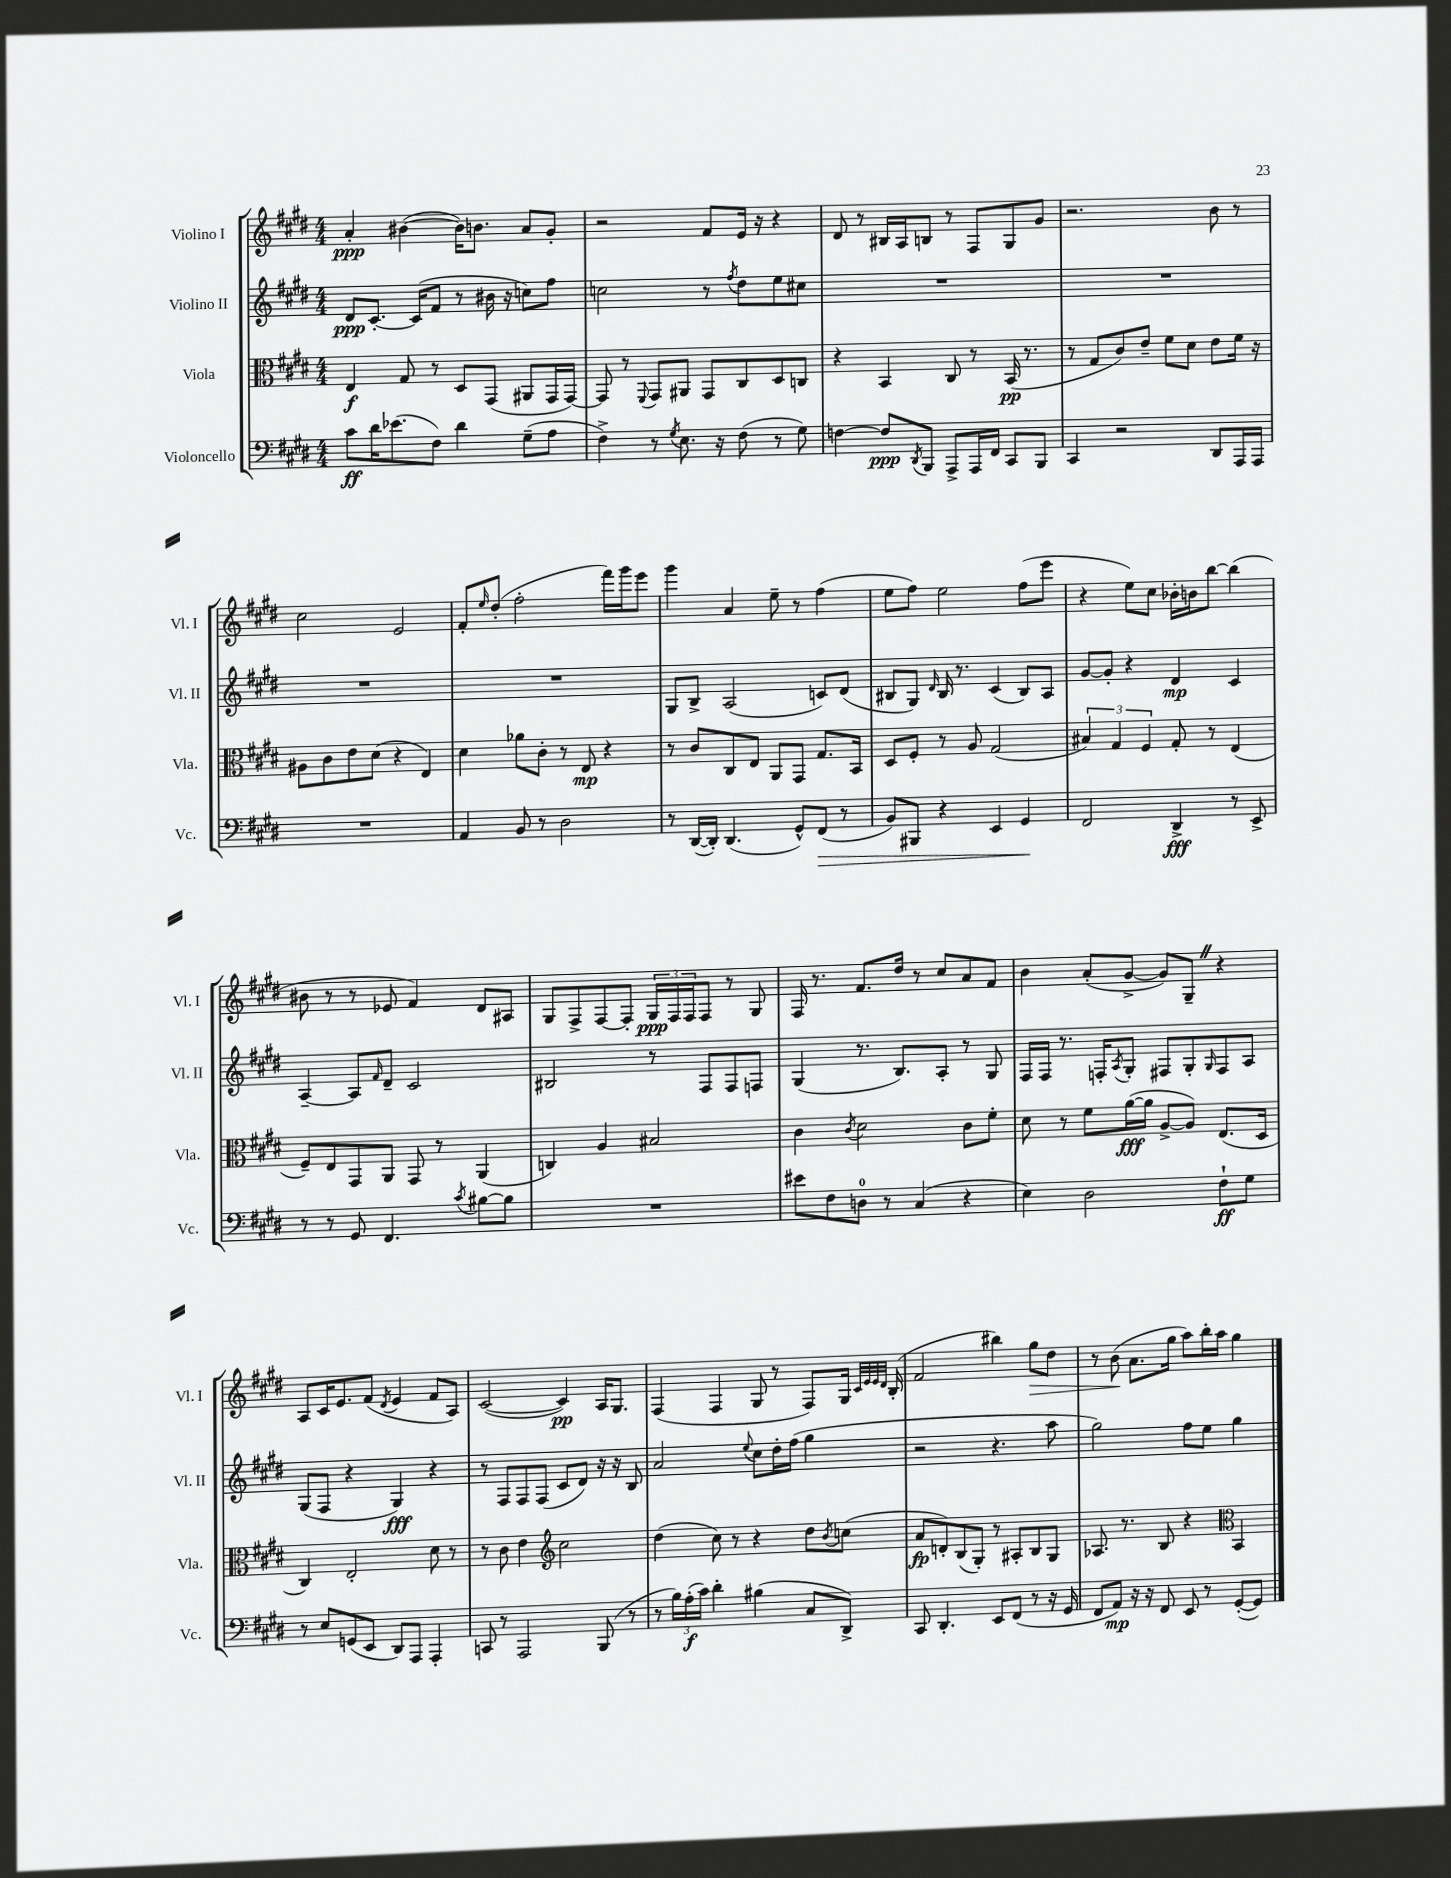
<<
\new StaffGroup <<
\new Staff = "s0" \with { instrumentName = "Violino I" shortInstrumentName = "Vl. I" } {
    \clef treble \key e \major \numericTimeSignature \time 4/4
    a'4-.\ppp bis'4~( bis'16) b'8. a'8 gis'8-. |
    r2 fis'8 e'16 r16 r4 |
    dis'8 r8 bis16 a16 b8 r8 fis8 gis8 gis'8 |
    r2. b'8 r8 |
    cis''2 e'2 |
    fis'8-. \grace { e''16 } dis''8-.( fis''2-. fis'''16) gis'''16 e'''8 |
    gis'''4 a'4 e''8-- r8 fis''4( |
    e''8 fis''8) e''2 fis''8( e'''8 |
    r4 e''8) cis''8 bes'16-. b'16 b''8~ b''4( |
    bis'8 r8 r8 ees'8 fis'4) dis'8 ais8 |
    gis8 fis8-> fis8~ fis8-. \tuplet 3/2 { gis16\ppp fis16 fis16 } fis8 r8 gis8 |
    fis16 r8. fis'8. dis''16 r8 cis''8 a'8 fis'8 |
    b'4 a'8-.( gis'8~-> gis'8) gis8-- \once \override BreathingSign.text = \markup { \musicglyph "scripts.caesura.straight" } \breathe r4 |
    a8 cis'16 e'8. fis'8( \acciaccatura { dis'8 } e'4 fis'8 a8) |
    cis'2~( cis'4\pp) a16 gis8. |
    fis4( fis4 gis8 r8 fis8) gis16 \grace { cis'32 e'32 e'32 dis'32 } b16-.( |
    fis'2 bis''4) gis''8\> dis''8 |
    r8 b'8\!( a'8. gis''16 a''8) b''16-. a''16 gis''4 \bar "|." |
}
\new Staff = "s1" \with { instrumentName = "Violino II" shortInstrumentName = "Vl. II" } {
    \clef treble \key e \major \numericTimeSignature \time 4/4
    dis'8\ppp cis'8.~-. cis'16( fis'8 r8 bis'16 r16 c''8) fis''8 |
    c''2 r8 \acciaccatura { fis''8 } dis''8 e''8 cis''8 |
    R1 |
    R1 |
    R1 |
    R1 |
    gis8 b8-> a2( c'8) dis'8( |
    bis8 gis8) \grace { dis'16 } bis16 r8. cis'4( bis8) a8 |
    gis'8~ gis'8-. r4 dis'4\mp cis'4 |
    a4~-- a8 \grace { fis'16 } dis'8-- cis'2 |
    bis2 r8 fis8 fis8 f8 |
    gis4( r8. b8.) a8-. r8 gis8 |
    fis16 fis16 r8. f16-. \acciaccatura { a8 } gis8-. fis8 gis8-. \grace { gis16 } fis8 a8 |
    gis8( fis8 r4 gis4\fff) r4 |
    r8 fis8 fis8 fis8( cis'8 dis'8) r16 r16 b8 |
    a'2 \appoggiatura { e''8 } cis''8 dis''16-. fis''16( gis''4 |
    r2 r4. a''8 |
    gis''2) fis''8 e''8 gis''4 \bar "|." |
}
\new Staff = "s2" \with { instrumentName = "Viola" shortInstrumentName = "Vla." } {
    \clef alto \key e \major \numericTimeSignature \time 4/4
    e4\f gis8 r8 dis8 gis,8( ais,8 gis,16 gis,16~) |
    gis,8 r8 \appoggiatura { fis,8 } gis,8 ais,8 gis,8 cis8 dis8 c8 |
    r4 b,4 cis8 r8 b,16\pp( r8. |
    r8 gis8 cis'8) e'8-- fis'8 dis'8 e'8 fis'16 r16 |
    ais8 cis'8 e'8 dis'8( r4 e4) |
    dis'4 aes'8 cis'8-. r8 e8\mp r4 |
    r8 cis'8 cis8 e8 a,8 gis,8 gis8. b,16 |
    dis8 fis8-. r8 a8 gis2( |
    \tuplet 3/2 { bis4) gis4 fis4 } gis8-. r8 e4( |
    fis8--) e8 gis,8 a,8 gis,8 r8 a,4( |
    c4) a4 bis2 |
    cis'4 \acciaccatura { cis'8 } dis'2 cis'8 fis'8-. |
    dis'8 r8 fis'8 a'16~\fff( a'16 a8~-> a8) e8.( dis16 |
    cis4) e2-. dis'8 r8 |
    r8 cis'8 e'4 \clef treble cis''2 |
    dis''4( cis''8) r8 r4 dis''8 \acciaccatura { b'8 } c''8( |
    a'8\fp d'8-.) b8( gis8-.) r8 ais8-. b8 gis8 |
    aes8. r8. b8 r4 \clef alto b,4 \bar "|." |
}
\new Staff = "s3" \with { instrumentName = "Violoncello" shortInstrumentName = "Vc." } {
    \clef bass \key e \major \numericTimeSignature \time 4/4
    cis'8\ff dis'16 ees'8.( fis8) dis'4 gis8--( a8 |
    fis4->) r8 \acciaccatura { gis8 } e8. r16 fis8( r8 gis8) |
    f4~ f8\ppp \acciaccatura { dis,8 } b,,8 a,,8-> a,,16 fis,16 cis,8 b,,8 |
    cis,4 r2 dis,8 a,,16 a,,16 |
    R1 |
    a,4 b,8 r8 dis2 |
    r8 dis,16~( dis,16-.) dis,4.( gis,8-^) fis,8\>( r8 |
    b,8) bis,,8 r4 e,4 gis,4\! |
    fis,2 dis,4->\fff r8 e,8-> |
    r8 r8 gis,8 fis,4. \acciaccatura { cis'8 } bis8~ bis8 |
    R1 |
    eis'8 fis8 d8-0 r8 cis4( r4 |
    e4) dis2 fis8-!\ff gis8 |
    r8 e8 g,8( e,8 dis,8) a,,8 a,,4-. |
    c,8 r8 a,,2 b,,8( r8 |
    r8 \tuplet 3/2 { b16) a16-.\f( cis'16) } dis'4-. bis4( cis8 dis,8->) |
    cis,8 dis,4.-. e,8 fis,8( r8 r16 gis,16 |
    fis,8 a,8\mp) r16 r16 fis,8 e,8 r8 gis,8~-.( gis,8) \bar "|." |
}
>>
>>
\layout { \context { \Score \remove "Bar_number_engraver" } }
